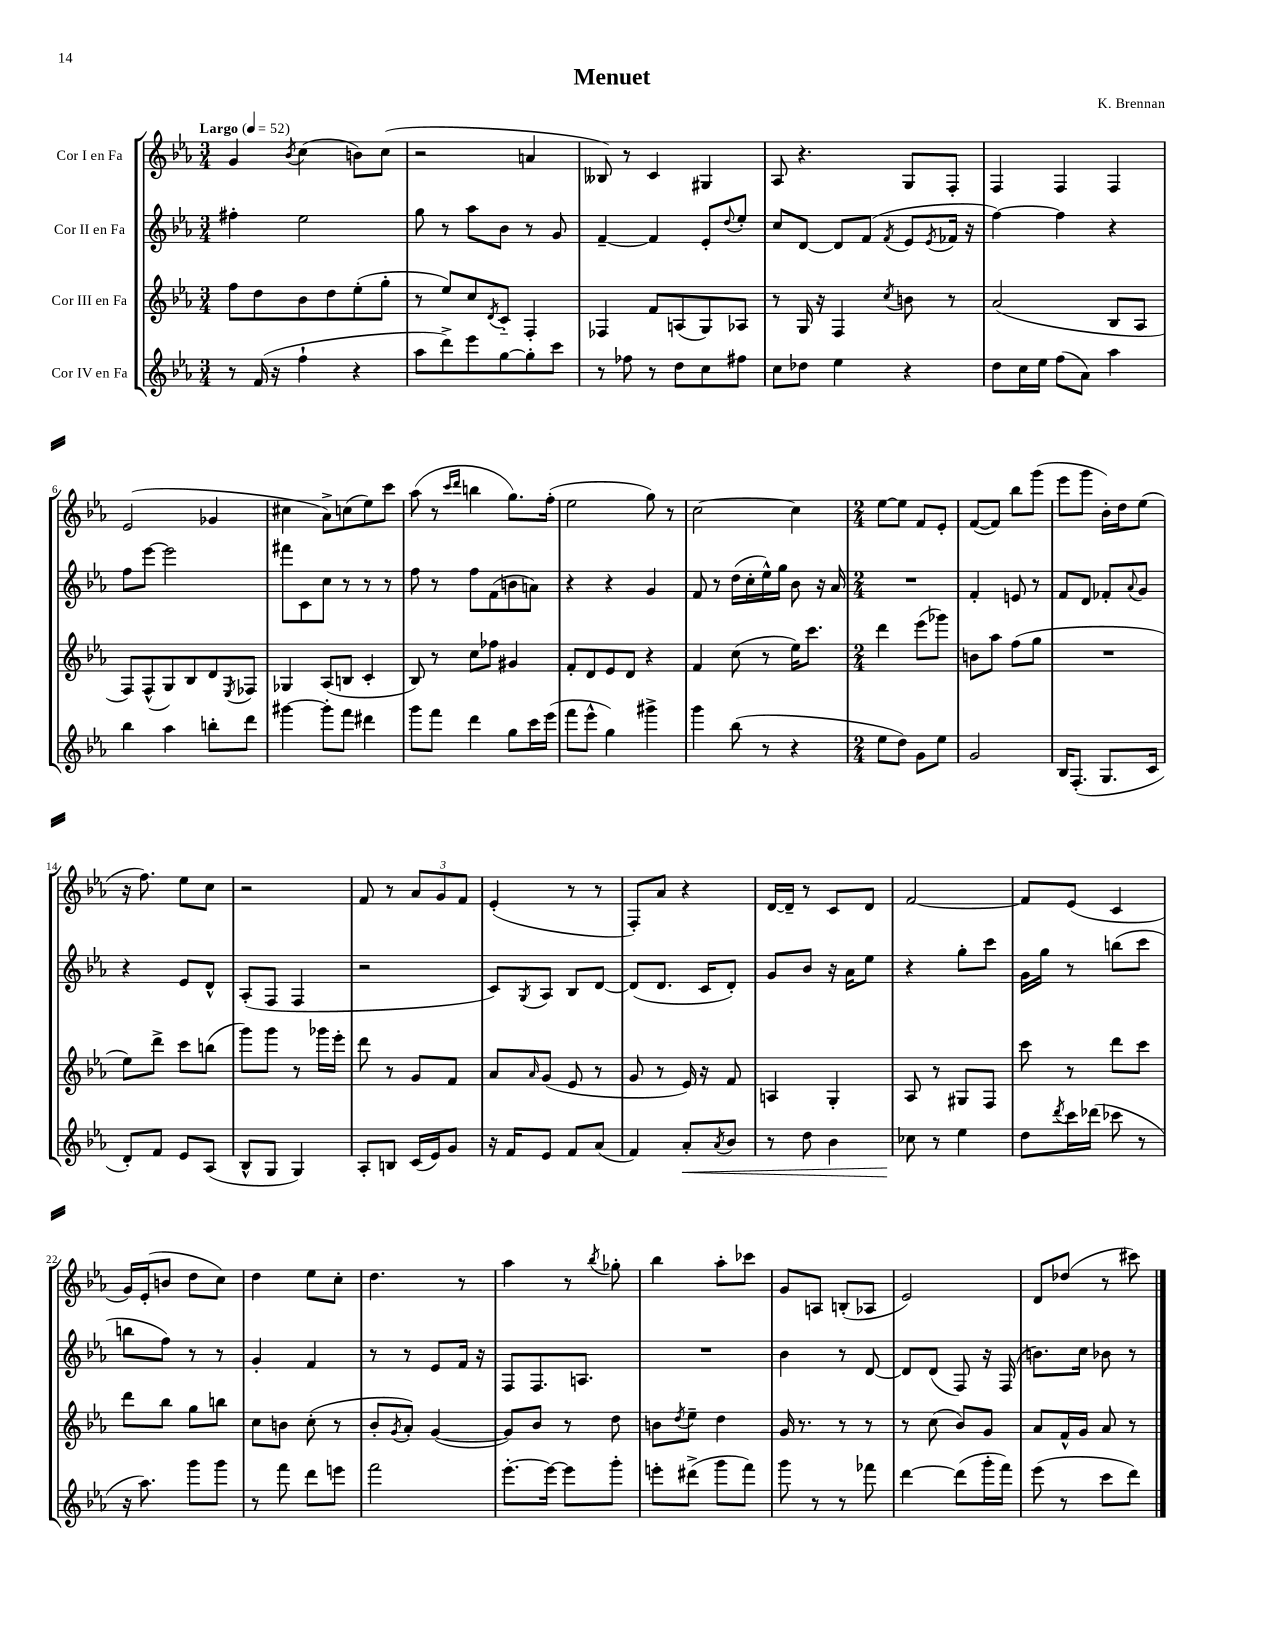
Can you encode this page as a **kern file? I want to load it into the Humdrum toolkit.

**kern	**kern	**kern	**kern
*staff4	*staff3	*staff2	*staff1
*clefG2	*clefG2	*clefG2	*clefG2
*k[b-e-a-]	*k[b-e-a-]	*k[b-e-a-]	*k[b-e-a-]
*M3/4	*M3/4	*M3/4	*M3/4
*MM52	*MM52	*MM52	*MM52
8r	8ff	4ff#'	4g
(16f	8dd	.	.
16r	.	.	.
.	.	.	8qb-
4ff`	8b-	2ee-	(4cc
.	8dd	.	.
4r	(8ee-'	.	8b)
.	8gg'	.	(8cc
=	=	=	=
8aa-	8r	8gg	2r
8ddd^)	8ee-)	8r	.
8eee-	8cc	8aa-	.
.	8qd	.	.
[8gg	8c'~	8b-	.
8gg']	4F'	8r	4a
8ccc	.	8g	.
=	=	=	=
8r	4F-	[4f~	8B--)
8ff-	.	.	8r
8r	8f	4f]	4c
8dd	(8A	.	.
8cc	8G)	8e-'	4G#
.	.	8qqdd	.
8ff#	8A-	8ee-'	.
=	=	=	=
8cc	8r	8cc	8A-
8dd-	16G	[8d	4.r
.	16r	.	.
4ee-	4F	8d]	.
.	.	(8f	.
.	8qcc	8qf	.
4r	8b	8e-	8G
.	.	8qe-	.
.	8r	16f-	8F'
.	.	16r	.
=	=	=	=
8dd	(2a-	[4ff)	4F
16cc	.	.	.
16ee-	.	.	.
(8ff	.	4ff]	4F
8a-)	.	.	.
4aa-	8B-	4r	4F
.	8A-	.	.
=	=	=	=
4bb-	8F)	8ff	(2e-
.	(8F^^	[8eee-	.
4aa-	8G)	2eee-]	.
.	8B-	.	.
8bb'	8d	.	4g-
.	8qE-	.	.
8ddd	8F-	.	.
=	=	=	=
[4ggg#	4G-	8fff#	4cc#
.	.	8c	.
8ggg#']	(8A-	8cc	8a-^)
8fff	8B	8r	(8cc
4ddd#	4c'	8r	8ee-)
.	.	8r	8ccc
=	=	=	=
8ggg	8B-)	8ff	(8aa-
8fff	8r	8r	8r
.	.	.	16qqccc
.	.	.	16qqddd
4ddd	8cc	8ff	4bb
.	8ff-	(8f	.
8gg	4g#	8b	8.gg)
16ccc	.	8a)	.
(16eee-	.	.	(16ff'
=	=	=	=
8fff	8f'	4r	2ee-
8eee-^^	8d	.	.
4gg)	8e-	4r	.
.	8d	.	.
4ggg#^	4r	4g	8gg)
.	.	.	8r
=	=	=	=
4ggg	4f	8f	[2cc
.	.	8r	.
(8bb-	(8cc	(16dd	.
.	.	16cc'	.
8r	8r	16ee-^^)	.
.	.	16gg	.
4r	16ee-)	8b-	4cc]
.	8.ccc	.	.
.	.	16r	.
.	.	16a-	.
=	=	=	=
*M2/4	*M2/4	*M2/4	*M2/4
8ee-	4ddd	2r	[8ee-
8dd)	.	.	8ee-]
8g	(8eee-	.	8f
8ee-	8ggg-)	.	8e-'
=	=	=	=
2g	8b	4f'	([8f
.	8aa-	.	8f])
.	(8ff	8e	8bb-
.	8gg	8r	(8ggg
=	=	=	=
16B-	2r	8f	8eee-
(8.F'	.	.	.
.	.	8d	8ggg
8.G	.	8f-'	16b-')
.	.	.	16dd
.	.	8qqa-	.
.	.	8g	(8ee-
16c	.	.	.
=	=	=	=
8d')	8ee-)	4r	16r
.	.	.	8.ff)
8f	8ddd^	.	.
8e-	8ccc	8e-	8ee-
(8A-	(8bb	8d^^	8cc
=	=	=	=
8B-^^	8ggg)	(8A-'	2r
8G	8ggg	8F	.
4G)	8r	4F	.
.	16ggg-	.	.
.	16eee-'	.	.
=	=	=	=
8A-'	8ddd	2r	8f
8B	8r	.	8r
(16c	8g	.	12a-
16e-)	.	.	.
.	.	.	12g
8g	8f	.	.
.	.	.	12f
=	=	=	=
16r	8a-	8c)	(4e-'
16f	.	.	.
.	16qqa-	8qG	.
8e-	(8g	8A-	.
8f	8e-	8B-	8r
(8a-	8r	[8d	8r
=	=	=	=
4f)	8g	(8d]	8F')
.	8r	8.d	8a-
8a-'	16e-)	.	4r
.	16r	16c	.
8qa-	.	.	.
8b-	8f	8d')	.
=	=	=	=
8r	4A	8g	[16d
.	.	.	16d~]
8dd	.	8b-	8r
4b-	4G'	16r	8c
.	.	16a-	.
.	.	8ee-	8d
=	=	=	=
8cc-	8A-	4r	[2f
8r	8r	.	.
4ee-	8G#	8gg'	.
.	8F	8ccc	.
=	=	=	=
8dd	8ccc	16g	8f]
.	.	16gg	.
8qddd	.	.	.
16ccc	8r	8r	(8e-
(16ddd-	.	.	.
8ccc-	8ddd	(8bb	4c
8r	8ccc	8ccc	.
=	=	=	=
16r	8ddd	8bb	16g)
8.aa-)	.	.	(16e-'
.	8bb-	8ff)	8b
8ggg	8gg	8r	8dd
8ggg	8bb	8r	8cc)
=	=	=	=
8r	8cc	4g'	4dd
8fff	8b	.	.
8ddd	(8cc'	4f	8ee-
8eee	8r	.	8cc'
=	=	=	=
2fff	8b-'	8r	4.dd
.	8qg	.	.
.	8a-')	8r	.
.	([4g	8e-	.
.	.	16f	8r
.	.	16r	.
=	=	=	=
[8.eee-'	8g])	8F	4aa-
.	8b-	8.F	.
16eee-_	.	.	.
8eee-]	8r	.	8r
.	.	8.A	.
.	.	.	8qbb-
8ggg'	8dd	.	8gg-'
=	=	=	=
8eee'	8b	2r	4bb-
.	8qdd	.	.
(8ddd#^	8ee-~	.	.
8ggg	4dd	.	8aa-'
8fff)	.	.	8ccc-
=	=	=	=
8ggg	16g	4b-	8g
.	8.r	.	.
8r	.	.	8A
8r	8r	8r	(8B'
8fff-	8r	[8d	8A-
=	=	=	=
[4ddd	8r	8d]	2e-)
.	(8cc	(8d	.
(8ddd]	8b-)	8F)	.
16ggg'	8g	16r	.
16fff)	.	(16F	.
=	=	=	=
(8eee-	8a-	8.b)	8d
8r	16f^^	.	(8dd-
.	16g	16cc	.
8ccc	8a-	8b-	8r
8ddd)	8r	8r	8ccc#)
==	==	==	==
*-	*-	*-	*-
